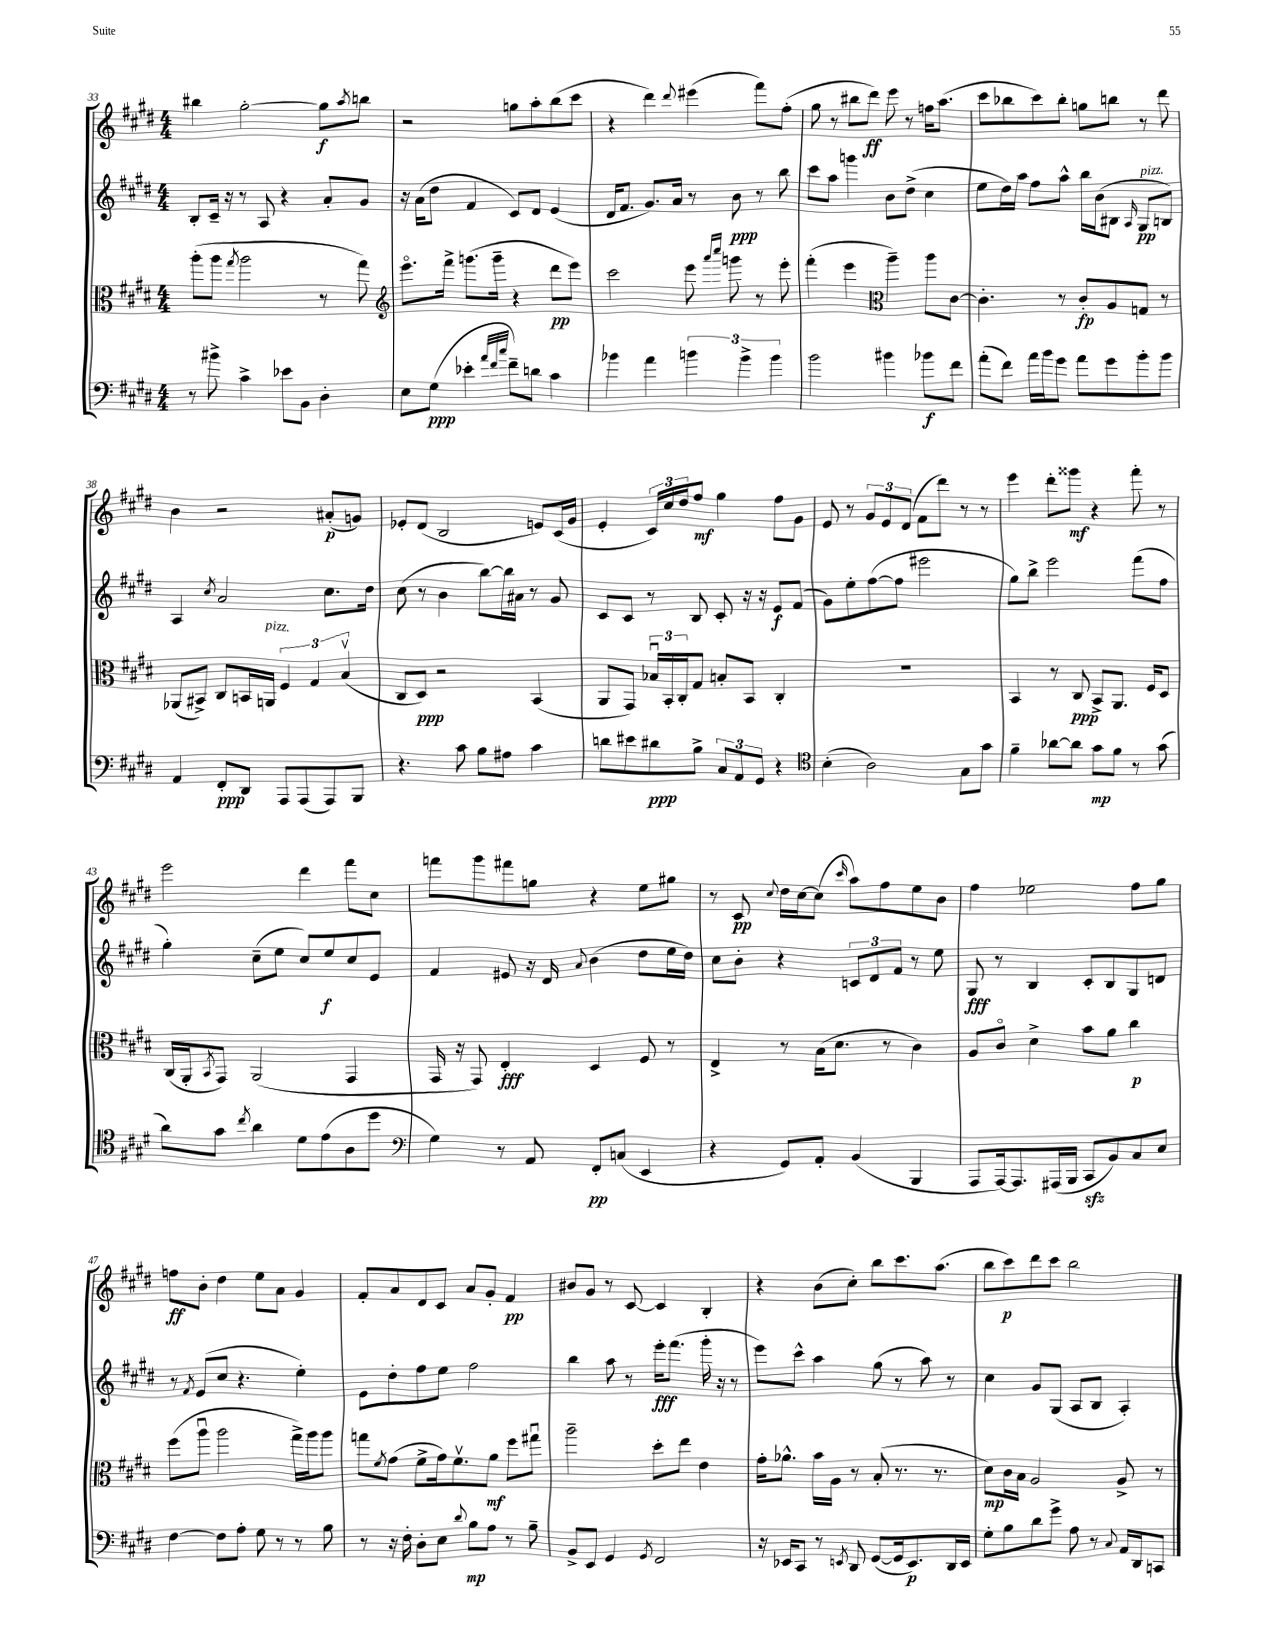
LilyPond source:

<<
\new StaffGroup <<
\new Staff = "s0" {
    \clef treble \key e \major \numericTimeSignature \time 4/4
    bis''4 gis''2~-. gis''8\f \acciaccatura { a''8 } b''8 |
    r2 g''8 a''8-. b''8( cis'''8 |
    r4 dis'''4) \appoggiatura { dis'''8 } eis'''4( fis'''8) fis''8-.( |
    gis''8 r8 bis''8 dis'''8\ff) e'''8 r8 f''16 a''8.( |
    cis'''8 bes''8 cis'''8) bes''8-. g''8 b''8 r8 dis'''8 |
    b'4 r2 ais'8-.\p( g'8) |
    ees'8-. dis'8( b2 e'8) cis'16( gis'16 |
    e'4-. \tuplet 3/2 { cis'16) cis''16 dis''16 } fis''8\mf gis''4 fis''8 gis'8 |
    e'8 r8 \tuplet 3/2 { gis'8 e'8 dis'8( } fis'8 dis'''8) r8 r8 |
    e'''4 dis'''8-. gisis'''8\mf r4 fis'''8-. r8 |
    e'''2 dis'''4 fis'''8 cis''8 |
    f'''8 gis'''8 fis'''8 g''8 r4 e''8 gis''8 |
    r8 cis'8\pp \appoggiatura { cis''8 } dis''16 cis''16~ cis''8( \grace { cis'''16 } a''8) fis''8 e''8 b'8 |
    fis''4 ees''2 fis''8 gis''8 |
    f''8\ff b'8-. dis''4 e''8 a'8 gis'4 |
    fis'8-. a'8 dis'8 cis'8 a'8 gis'8-. fis'4\pp |
    bis'8 gis'8 r8 cis'8~ cis'4 b4-. |
    r4 b'8( cis''8-.) b''8 cis'''8. a''8.( |
    b''8 cis'''8\p) dis'''8 cis'''8 b''2 \bar "|." |
}
\new Staff = "s1" {
    \clef treble \key e \major \numericTimeSignature \time 4/4
    b8-. cis'16-- r16 r8 a8 r4 a'8-. gis'8 |
    r16 a'16( dis''8 fis'4 cis'8) dis'8 e'4( |
    dis'16 fis'8. gis'8.) a'16 r8 b'8\ppp r8 b''8 |
    cis'''8 a''8 g'''4 b'8 dis''8->( cis''4 |
    e''8 dis''16) a''16 fis''8 a''8-^ b''16 b'16( bis8 \grace { a16 } gis8\pp^\markup { \italic "pizz." } b8) |
    a4 \acciaccatura { cis''8 } a'2 cis''8. dis''16 |
    cis''8( r8 b'4 b''8~) b''16 ais'16 r8 gis'8 |
    cis'8 cis'8 r8 b8 cis'8-. r16 r16 e'8\f fis'8( |
    gis'8) e''8-. fis''8~( fis''8 eis'''2 |
    gis''8) b''8-> e'''2 fis'''8( fis''8 |
    gis''4-.) cis''8--( e''8 cis''8) e''8\f cis''8 e'8 |
    fis'4 eis'8 r16 dis'16 \appoggiatura { a'8 } b'4( dis''8 e''16 dis''16) |
    cis''8 b'8-. r4 \tuplet 3/2 { c'8 dis'8 fis'8 } r8 e''8 |
    gis8\fff r8 b4 cis'8-. b8 gis8 d'8 |
    r8 \acciaccatura { fis'8 } e'8( cis''8 r4. e''4-.) |
    e'8 dis''8-. fis''8 e''8 fis''2 |
    b''4 a''8 r8 e'''16-.\fff fis'''8.( gis'''16-. r16 r8 |
    e'''8) cis'''8-^ a''4 gis''8( r8 a''8) r8 |
    cis''4 gis'8 gis8( a8 b8 a4-.) \bar "|." |
}
\new Staff = "s2" {
    \clef alto \key e \major \numericTimeSignature \time 4/4
    a''8-.( a''8 \acciaccatura { gis''8 } a''2 r8 gis''8) |
    \clef treble e'''8.\flageolet fis'''16-> g'''8.( g'''16-- r4 dis'''8\pp e'''8) |
    cis'''2 e'''8 \grace { a'''16 cis''''16 } g'''8 r8 e'''8-. |
    fis'''4-.( e'''4 \clef alto a''4--) a''8 cis'8~ |
    cis'4.-. r8 cis'8-.\fp a8 g8 r8 |
    aes,8( bis,8->) cis8 b,16 a,16^\markup { \italic "pizz." } \tuplet 3/2 { fis4 gis4 b4\upbow( } |
    cis8 dis8\ppp) r2 b,4( |
    a,8 gis,8) \tuplet 3/2 { bes16\downbow b,16-. cis16-. } gis8 b8-. b,8 cis4-. |
    R1 |
    b,4 r8 cis8\ppp b,8-> a,8. fis16 dis8 |
    cis16( a,16-. \acciaccatura { b,8 } gis,8) a,2( gis,4 |
    gis,16 r16 gis,8) e4-.\fff dis4 fis8 r8 |
    e4-> r8 b16( dis'8. r8 cis'4) |
    a8 cis'8\flageolet dis'4-> b'8 a'8 cis''4\p |
    fis''8( a''8\downbow a''2 gis''16->) a''16 a''8 |
    g''8 \acciaccatura { fis'8 } gis'8( fis'8-> gis'16) fis'8.\upbow a'8\mf fis''8 gis''8\downbow |
    a''2-- dis''8-. e''8 e'4 |
    gis'16-. aes'8.-^ b'16 a16 r8 b8-.( r8. r8. |
    dis'8\mp) cis'16 b16 a2 a8-> r8 \bar "|." |
}
\new Staff = "s3" {
    \clef bass \key e \major \numericTimeSignature \time 4/4
    r8 bis'8-> cis'4-> ees'8 b,8 dis4-. |
    e8 gis8\ppp( ees'4-. \grace { a'32 fis'32 cis''32 } fis'8--) d'8 cis'4 |
    bes'4 a'4 \tuplet 3/2 { b'4 b'4-> b'4 } |
    b'2 bis'4 bes'8\f fis'8 |
    a'8-.( fis'8) a'16 b'16 gis'8 a'8 gis'8 b'8-. b'8 |
    a,4 fis,8-.\ppp dis,8 a,,8 a,,8( a,,8) b,,8 |
    r4. cis'8 b8 ais8 cis'4 |
    d'8 eis'8 dis'8\ppp b8-> \tuplet 3/2 { cis8 a,8 gis,8 } r4 |
    \clef tenor b4-.( a2) gis8 gis'8 |
    fis'4-- aes'8~ aes'8 gis'8\mp fis'8 r8 gis'8( |
    a'8) gis'8 \acciaccatura { cis''8 } a'4 dis'8 e'8( a8 dis''8 |
    \clef bass gis4) r8 a,8 fis,8-.\pp c8( e,4 |
    r4 gis,8) a,8-. b,4( b,,4 |
    a,,8 a,,16~) a,,8. ais,,16( b,,16 cis,8\sfz b,8) cis8 e8 |
    fis4~ fis8 a8-. gis8 r8 r8 b8 |
    r8 r16 fis16-. dis8-. e8 \appoggiatura { dis'8 } b8\mp a8 r8 b8-- |
    b,8-> e,8 gis,4 \acciaccatura { gis,8 } fis,2 |
    r16 ees,16 cis,8 r8 \acciaccatura { e,8 } dis,8 gis,8~( gis,16 e,8.\p) dis,16 e,16 |
    gis8-. b8 dis'8 gis'8-> a8 r8 \appoggiatura { cis8 } a,16 dis,16 c,8 \bar "|." |
}
>>
>>
\layout { \context { \Score currentBarNumber = #33 } }
